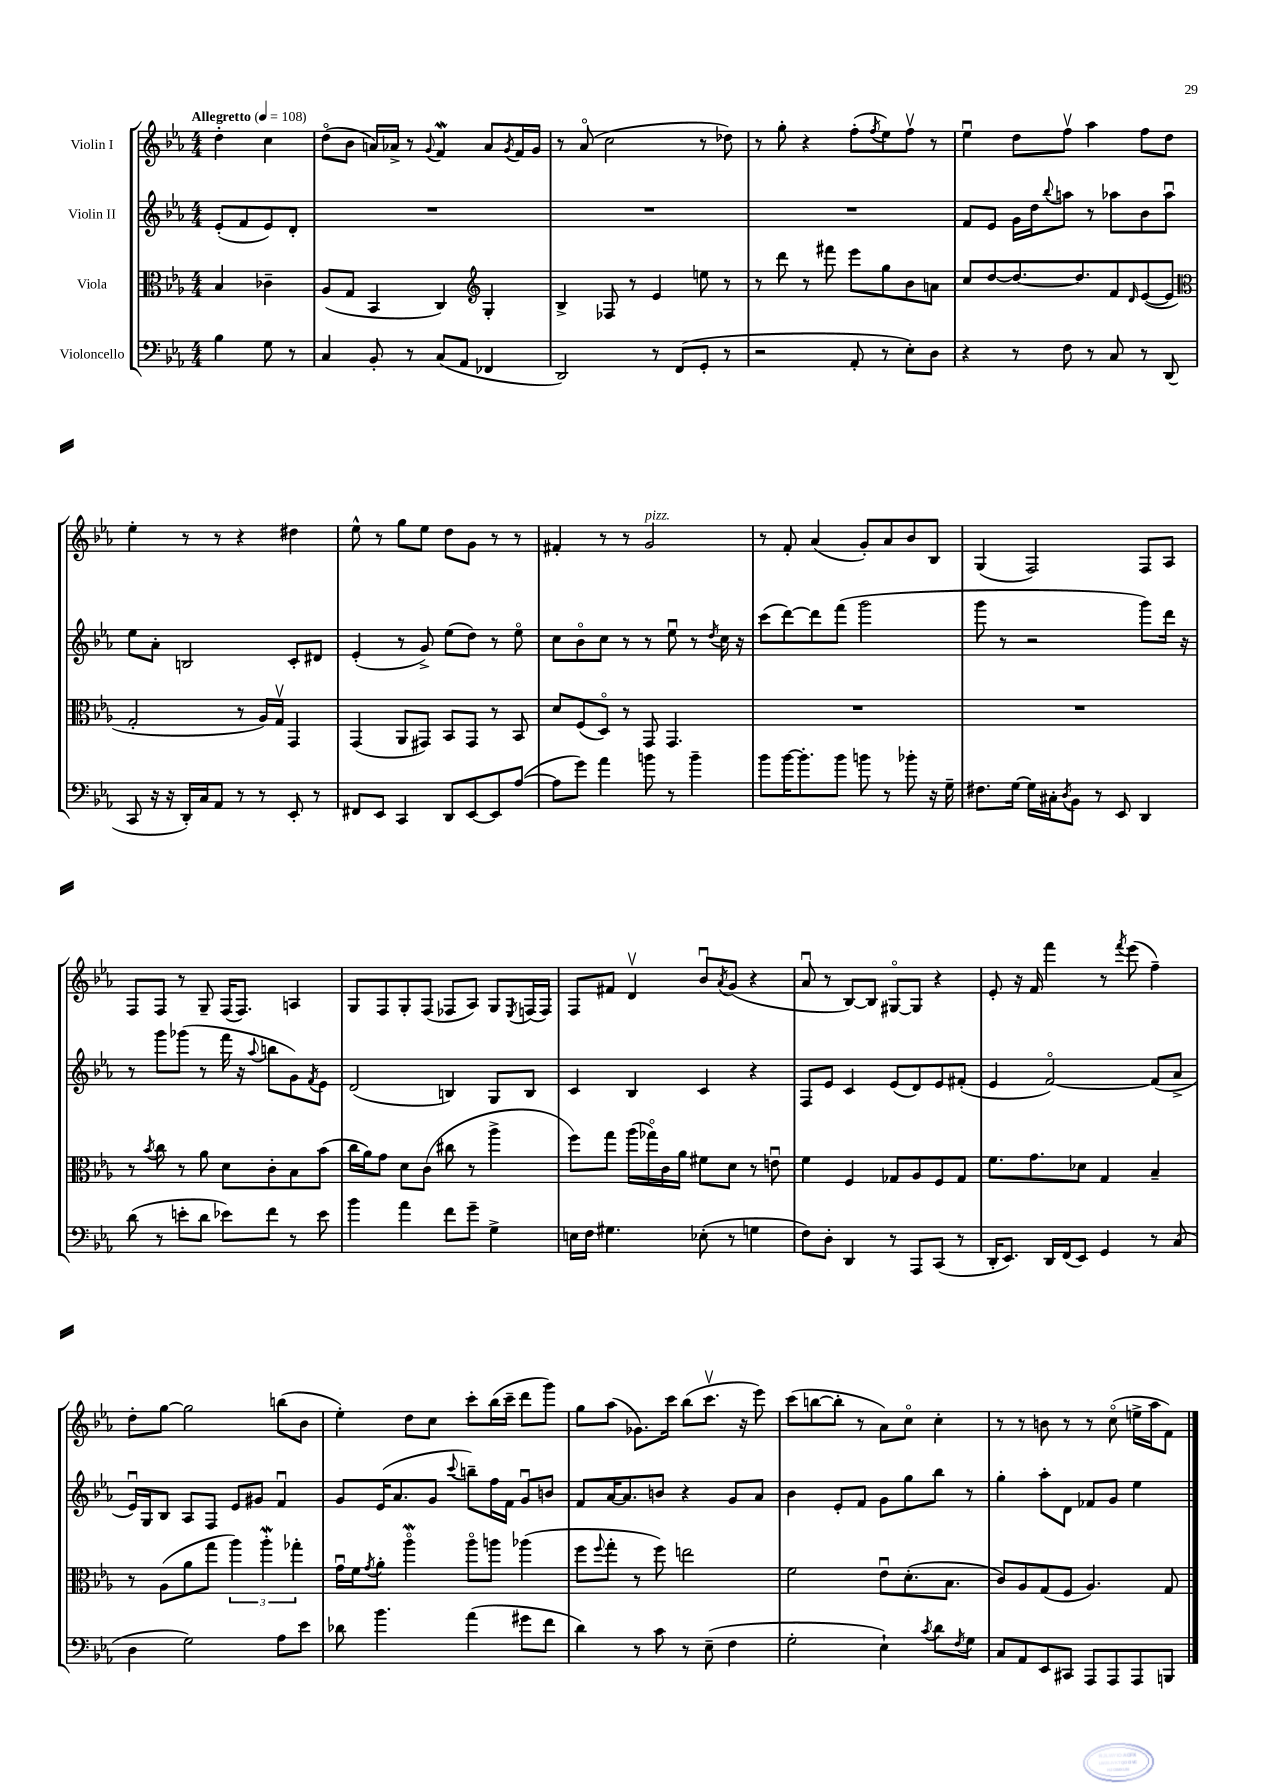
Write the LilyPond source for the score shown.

<<
\new StaffGroup <<
\new Staff = "s0" \with { instrumentName = "Violin I" } {
    \clef treble \key ees \major \numericTimeSignature \time 4/4 \partial 2 \tempo "Allegretto" 4 = 108
    d''4-. c''4 |
    d''8\flageolet( bes'8 a'16) aes'16-> r8 \appoggiatura { g'8 } f'4\mordent aes'8 \acciaccatura { g'8 } f'16 g'16 |
    r8 aes'8\flageolet( c''2 r8 des''8) |
    r8 g''8-. r4 f''8-.( \acciaccatura { f''8 } ees''8) f''8\upbow r8 |
    ees''4\downbow d''8 f''8\upbow aes''4 f''8 d''8 |
    ees''4-. r8 r8 r4 dis''4 |
    ees''8-^ r8 g''8 ees''8 d''8 g'8 r8 r8 |
    fis'4-. r8 r8 g'2^\markup { \italic "pizz." } |
    r8 f'8-. aes'4( g'8-.) aes'8 bes'8 bes8 |
    g4( f2) f8 aes8 |
    f8 f8 r8 g8-- f16( f8.) a4 |
    g8 f8 g8-. f8( fes8 aes8) g8 \acciaccatura { ees8 } f16( f16) |
    f8 fis'8 d'4\upbow bes'8\downbow \acciaccatura { aes'8 } g'8( r4 |
    aes'8\downbow r8 bes8~) bes8 gis8~\flageolet gis8 r4 |
    ees'8-. r16 f'16 f'''4 r8 \acciaccatura { f'''8 } ees'''8( f''4--) |
    d''8-. g''8~ g''2 b''8( bes'8 |
    ees''4-.) d''8 c''8 c'''8-. bes''16( c'''16-- d'''8 g'''8) |
    g''8 aes''8( ges'8.) c'''16 bes''8( c'''8.\upbow r16 ees'''8) |
    c'''8( b''8~ b''8-. r8 aes'8) c''8\flageolet c''4-. |
    r8 r8 b'8 r8 r8 c''8\flageolet( e''16-> aes''16 f'8) \bar "|." |
}
\new Staff = "s1" \with { instrumentName = "Violin II" } {
    \clef treble \key ees \major \numericTimeSignature \time 4/4 \partial 2
    ees'8-.( f'8 ees'8) d'8-. |
    R1 |
    R1 |
    R1 |
    f'8 ees'8 g'16 d''16 \appoggiatura { bes''8 } a''8 r8 aes''8 bes'8 aes''8\downbow |
    ees''8 aes'8-. b2 c'8-. dis'8 |
    ees'4-.( r8 g'8->) ees''8( d''8) r8 ees''8\flageolet |
    c''8 bes'8\flageolet c''8 r8 r8 ees''8\downbow r8 \acciaccatura { d''8 } c''16 r16 |
    c'''8( d'''8~) d'''8 f'''8( g'''2 |
    g'''8 r8 r2 g'''8) d'''16 r16 |
    r8 g'''8 ges'''8( r8 f'''16 r16 \appoggiatura { aes''8 } b''8 g'8) \acciaccatura { f'8 } ees'8 |
    d'2( b4) g8 b8 |
    c'4 bes4 c'4 r4 |
    f8 ees'8 c'4 ees'8( d'8) ees'8 fis'8-.( |
    ees'4 f'2~\flageolet) f'8( aes'8-> |
    ees'16\downbow) g16 bes8 aes8 f8 ees'8 gis'8 f'4\downbow |
    g'8 ees'16( aes'8. g'8 \appoggiatura { c'''8 } b''8--) f''16 f'16 g'8\downbow b'8 |
    f'8 aes'16~ aes'8. b'8 r4 g'8 aes'8 |
    bes'4 ees'8-. f'8 g'8 g''8 bes''8 r8 |
    g''4-. aes''8-. d'8 fes'8 g'8 ees''4 \bar "|." |
}
\new Staff = "s2" \with { instrumentName = "Viola" } {
    \clef alto \key ees \major \numericTimeSignature \time 4/4 \partial 2
    bes4 ces'4-- |
    aes8( g8 bes,4 c4) \clef treble g4-. |
    bes4-> fes8 r8 ees'4 e''8 r8 |
    r8 d'''8 r8 fis'''8 ees'''8 g''8 bes'8 a'8 |
    c''8 d''8~ d''8.~ d''8. f'8 \grace { d'16 } ees'8~( ees'8 |
    \clef alto g2-. r8 aes16) g16\upbow g,4 |
    g,4( aes,8 gis,8) bes,8 gis,8 r8 bes,8 |
    d'8 f8( d8\flageolet) r8 g,8 g,4. |
    R1 |
    R1 |
    r8 \acciaccatura { bes'8 } c''8 r8 aes'8 d'8 c'8-. bes8 bes'8( |
    c''16 aes'16) g'8 d'8 c'8( cis''8 r8 aes''4-> |
    f''8) g''8 aes''16( ges''16\flageolet) c'16 aes'16 fis'8 d'8 r8 e'8\downbow |
    f'4 f4 ges8 aes8 f8 ges8 |
    f'8. g'8. des'8 g4 bes4-- |
    r8 aes8( aes'8 g''8 \tuplet 3/2 { aes''4) aes''4-.\mordent ges''4-. } |
    g'16\downbow f'16 \acciaccatura { g'8 } aes'8-. aes''4\flageolet\mordent aes''8\flageolet a''8 aes''4( |
    f''8 \appoggiatura { f''8 } g''8-. r8 f''8) e''2 |
    f'2 ees'8\downbow d'8.-.( bes8. |
    c'8) aes8 g8( f8 aes4.) g8 \bar "|." |
}
\new Staff = "s3" \with { instrumentName = "Violoncello" } {
    \clef bass \key ees \major \numericTimeSignature \time 4/4 \partial 2
    bes4 g8 r8 |
    c4 bes,8-. r8 c8( aes,8 fes,4 |
    d,2) r8 f,8( g,8-. r8 |
    r2 aes,8-. r8 ees8-.) d8 |
    r4 r8 f8 r8 c8 r8 d,8( |
    c,8 r16 r16 d,16-.) c16 aes,8 r8 r8 ees,8-. r8 |
    fis,8 ees,8 c,4 d,8 ees,8~ ees,8 aes8~( |
    aes8 g'8) aes'4 b'8 r8 b'4-- |
    bes'8 bes'16~ bes'8.-. bes'8 b'8 r8 bes'8-. r16 g16-- |
    fis8. g16~ g16 cis16-. \acciaccatura { d8 } bes,8 r8 ees,8 d,4 |
    d'8( r8 e'8-. d'8 ees'8) f'8 r8 ees'8 |
    bes'4 aes'4 f'8 g'8-- g4-> |
    e16 f16 gis4. ees8-.( r8 g4 |
    f8) d8-. d,4 r8 aes,,8 c,8( r8 |
    d,16-. ees,8.) d,16 f,16( ees,8) g,4 r8 c8( |
    d4 g2) aes8 ees'8 |
    des'8 bes'4. aes'4( gis'8 f'8 |
    d'4) r8 c'8 r8 ees8--( f4 |
    g2-. ees4-!) \acciaccatura { c'8 } d'8 \acciaccatura { f8 } g8 |
    c8 aes,8 ees,8 cis,8 aes,,8 aes,,8 aes,,8 b,,8 \bar "|." |
}
>>
>>
\layout { \context { \Score \remove "Bar_number_engraver" } }
